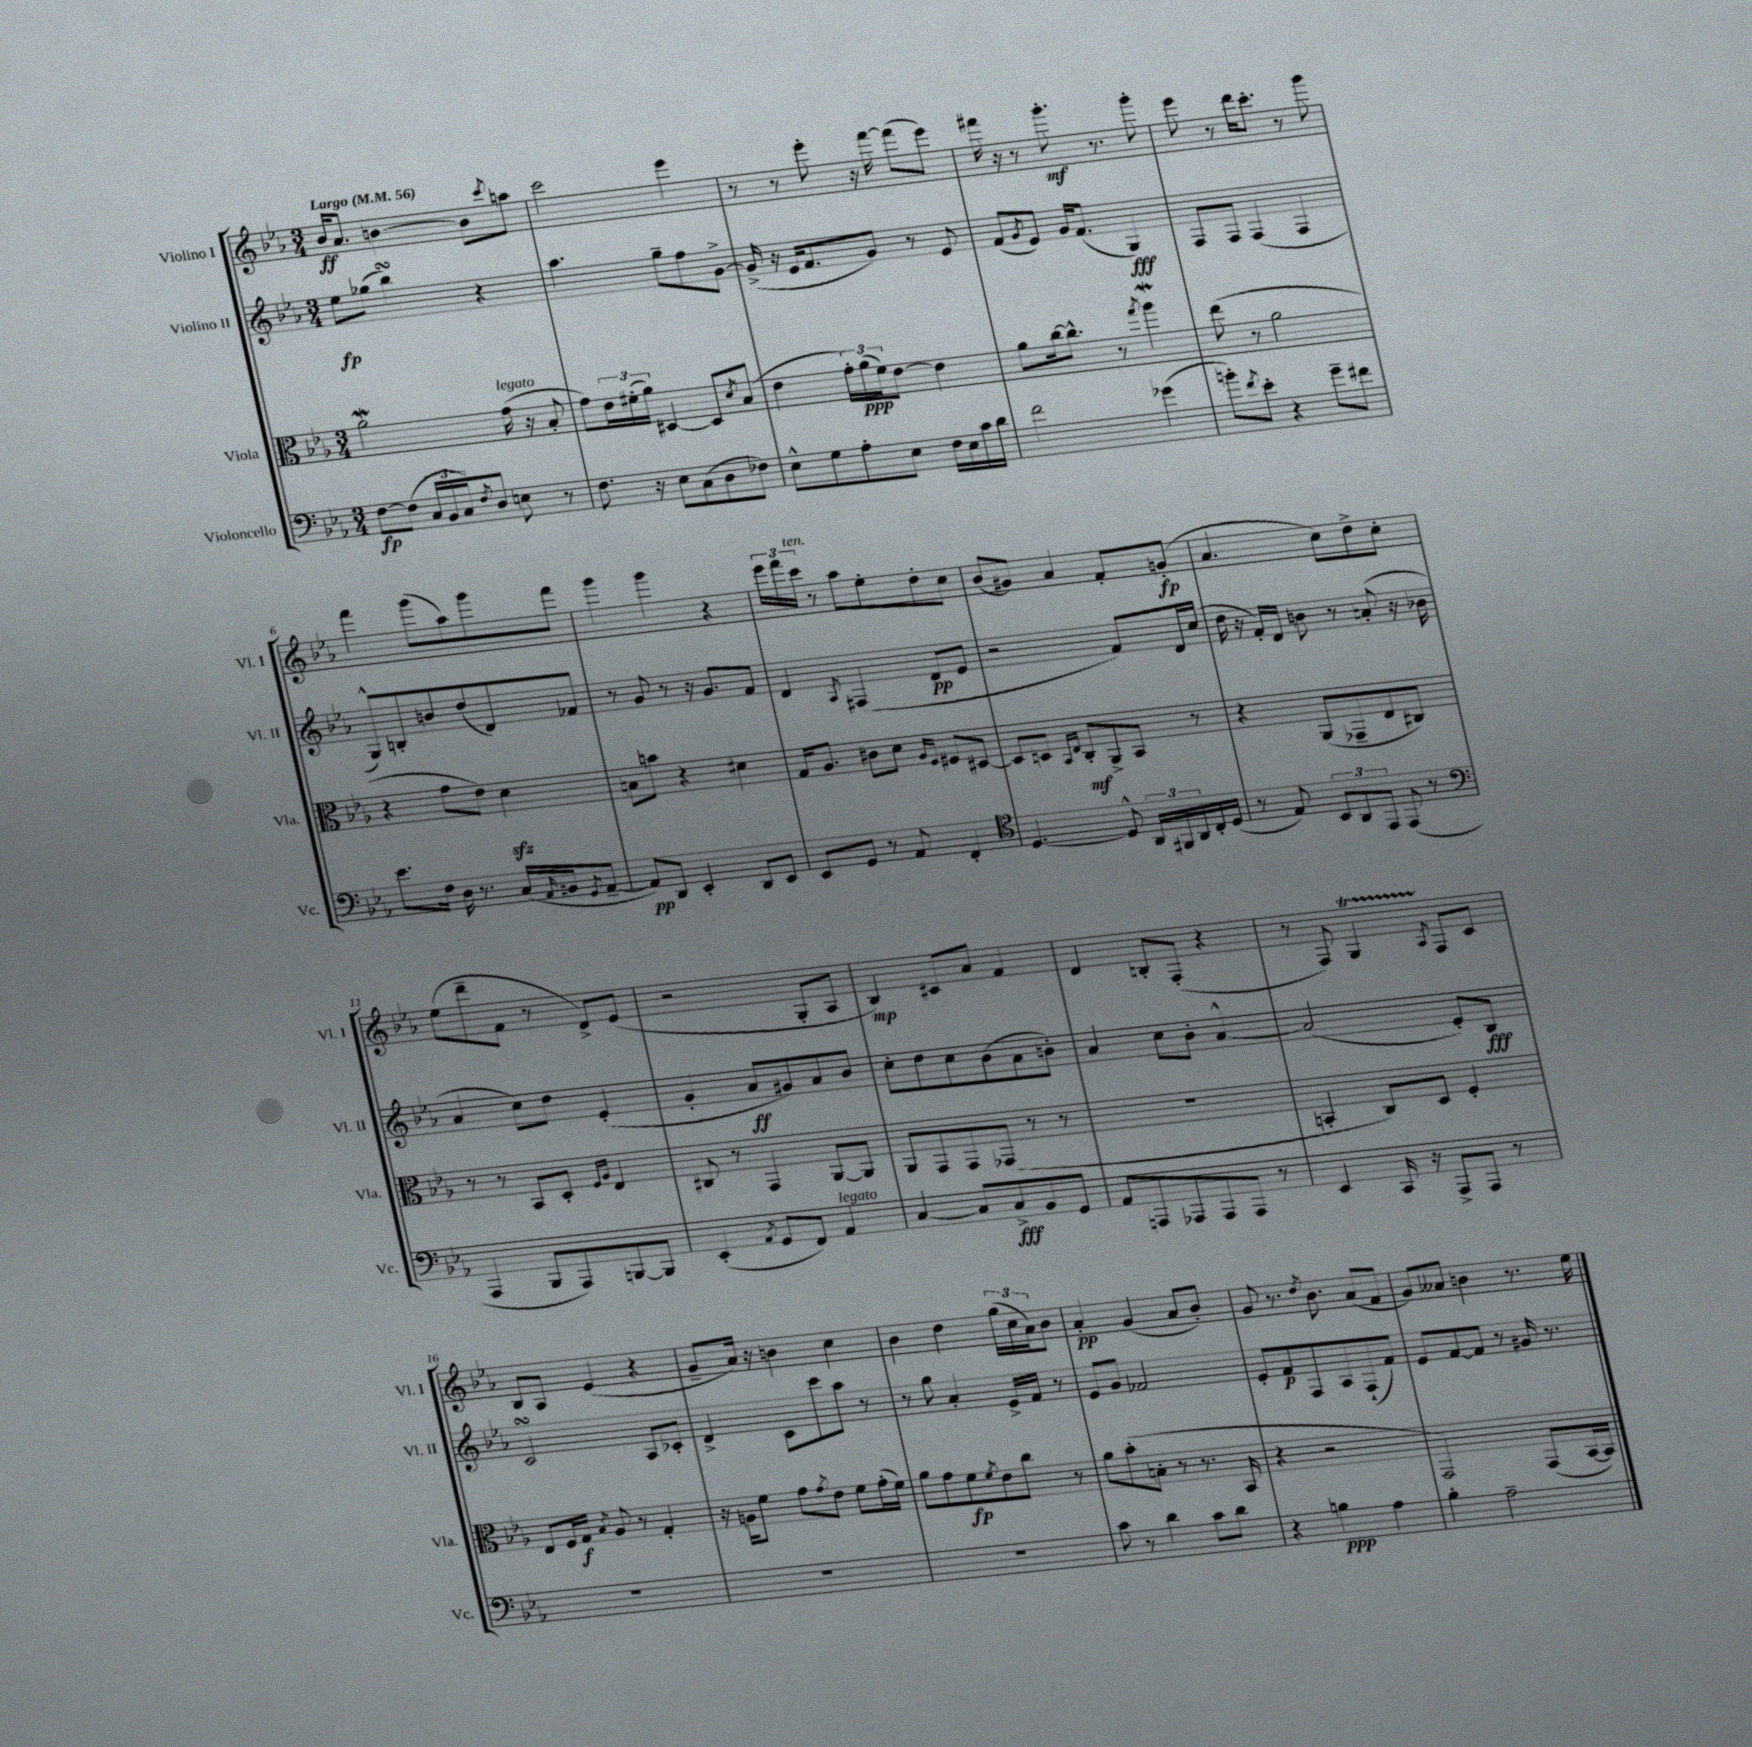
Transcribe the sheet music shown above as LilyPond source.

<<
\new StaffGroup <<
\new Staff = "s0" \with { instrumentName = "Violino I" shortInstrumentName = "Vl. I" } {
    \clef treble \key ees \major \numericTimeSignature \time 3/4 \tempo "Largo" 4 = 56
    bes'16\ff aes'8. b'4~ b'8 \acciaccatura { c'''8 } a''8 |
    c'''2 ees'''4 |
    r8 r8 ees'''8-. r16 f'''16~ f'''8( ees'''8) |
    fis'''16 r16 r8 g'''8.-.\mf r8. g'''8-. |
    ees'''8 r8 d'''16 c'''8.-. r8 g'''8 |
    f'''4 g'''8( aes''8) g'''8 f'''8 |
    g'''4 g'''4 r4 |
    \tuplet 3/2 { ees'''16 f'''16 c'''16^\markup { \italic "ten." } } r8 aes''8 ees''8-. d''8-. c''8 |
    bes'8( gis'8) aes'4 f'8-. g'8-.\fp( |
    aes'4. c''8) d''8-> c''8-. |
    ees''8( d'''8-- f'8 r8 d'8->) ees'8( |
    r2 g8-. aes8 |
    bes4\mp) cis'8 aes'8 f'4 |
    d'4 b8-. f8-.( r4 |
    r8 f8) g4\startTrillSpan \acciaccatura { aes8 } f8\stopTrillSpan c'8 |
    bes8 aes8 ees'4( r4 |
    g'8-- aes'16) r16 b'4 c''4 |
    bes'4 d''4 \tuplet 3/2 { g''16( c''16 aes'16) } bes'8 |
    aes'4-.\pp g'4( aes'8 bes'8-.) |
    g'8 r8. \acciaccatura { d''8 } bes'8. aes'8( f'8 |
    g'8) aeses'8 b'4 r8. ees''16 \bar "|." |
}
\new Staff = "s1" \with { instrumentName = "Violino II" shortInstrumentName = "Vl. II" } {
    \clef treble \key ees \major \numericTimeSignature \time 3/4
    ees''8\fp ges''8( bes''4\turn) r4 |
    aes''4. g''8-- f''8 g'8~-> |
    g'16->( r16 ees'16 f'8. g'8) r8 ees'8 |
    f'8( \acciaccatura { g'8 } ees'8) g'16 f'8.( g4\fff) |
    f8 f8 f4( f4 |
    g8-^) b8-. b'8 d''8( d'8) fes'8 |
    r8 g'8 r8 r16 g'8. f'8 |
    d'4 \acciaccatura { aes8 } fis4( d'8\pp ees'8 |
    r2 f'8) d'16 c''16( |
    d''16 r16 f'16-.) d'16 b'8 r8 a'8-.( r16 bes'16 |
    aes'4 c''8) d''8 ees'4-.( |
    g'4-. aes'8\ff gis'8) aes'8 bes'8 |
    c''8-. d''8 c''8 bes'8( aes'8 b'8-.) |
    aes'4 c''8 bes'8-. aes'4~-^ |
    aes'2( ees'8-.) bes8\fff |
    c'2\turn aes8 ces'8-. |
    d'4-> c'8 c'''8 aes''8 r8 |
    r8 g''8 aes'4-. ees'16-> f'16 r8 |
    ees'8 g'8 fes'2 |
    ees'8-. f'8\p f8 aes8 f8-!( f'8) |
    ees'8 f'8~ f'8 r8 gis'16 r8. \bar "|." |
}
\new Staff = "s2" \with { instrumentName = "Viola" shortInstrumentName = "Vla." } {
    \clef alto \key ees \major \numericTimeSignature \time 3/4
    aes'2\mordent g'16^\markup { \italic "legato" }( r16 bes8-. |
    g'8) \tuplet 3/2 { ees'16 fis'16-.( aes'16) } dis4~ dis8 \acciaccatura { d'8 } bes8( |
    ees'4 \tuplet 3/2 { g'16-.) aes'16\ppp( f'16) } ees'8~ ees'4 |
    aes'8 c''16~ c''8.-^ r8 \acciaccatura { g''8 } aes''4\mordent |
    ees''8( r8 aes'2 |
    r4 g'8 ees'8) d'4\sfz |
    b8 b'8 r4 dis'4 |
    g16 aes8. cis'8 d'8 \grace { aes16 f16 } fis8 dis8~ |
    dis8 d8 \grace { bes,16 ees16 } c8-.\mf aes,8-> bes,8 r8 |
    r4 aes,8( ges,8-- ees8 cis8) |
    r8 r8 bes,8 d8-. \grace { f16 aes16 } ees4 |
    cis8 r8 g,4 aes,8~ aes,8 |
    aes,8 g,8 g,8 ges,8( r8 r8 |
    R2. |
    b,4-. c8) d8 f4-. |
    ees8 f16 g16\f \acciaccatura { bes8 } aes8 r8 g4-. |
    r16 a16 f'8 g'8 \acciaccatura { g'8 } ees'8 f'8 g'16-.( f'16) |
    aes'8 g'8 f'8\fp \acciaccatura { f'8 } ees'8 c''8 r8 |
    aes'8 bes'8-.( b8-. r8 r8. bes,16 |
    r4 r2 |
    g,2) g,8( bes,16~ bes,16) \bar "|." |
}
\new Staff = "s3" \with { instrumentName = "Violoncello" shortInstrumentName = "Vc." } {
    \clef bass \key ees \major \numericTimeSignature \time 3/4
    f8~\fp f8( \tuplet 3/2 { c16 bes,16 c16) } \acciaccatura { f8 } d8 e8 r8 |
    f8. r16 ees8 c8( d8 fes8) |
    ees8-^ g8 aes8-. ees8 f16 ees16 c'16 d'16 |
    f'2 ges'4( |
    b'8-.) \acciaccatura { f'8 } ees'8-. r4 g'8-- fis'8 |
    ees'8. f16 d16 r8. c16( \grace { aes,16 } b,16 \acciaccatura { g,8 } aes,8~-- |
    aes,8\pp) d,8 ees,4-. d,8 ees,8 |
    ees,8 g,8 r8 aes,8 f,4-. |
    \clef tenor d4.~ d8-^ \tuplet 3/2 { aes,16 fis,16 aes,16 } c16-. d16( |
    r8 ees8) \tuplet 3/2 { bes,8 aes,8 ees,8 } ees,8( r8 |
    \clef bass aes,,4 bes,,8 aes,,8) b,,8~ b,,8 |
    ees,4-.( \acciaccatura { aes,8 } g,8 f,8) aes,4^\markup { \italic "legato" } |
    c4~ c8 c8->\fff bes,8 g,8 |
    aes,8 a,,8 aes,,8 aes,,8 aes,,8 r8 |
    ees,4 c,16 r16 aes,,8-> aes,,8 r8 |
    R2. |
    R2. |
    R2. |
    c'8 r8 d'4 c'8 d'8 |
    r4 b4\ppp aes4 |
    bes4-. aes2-- \bar "|." |
}
>>
>>
